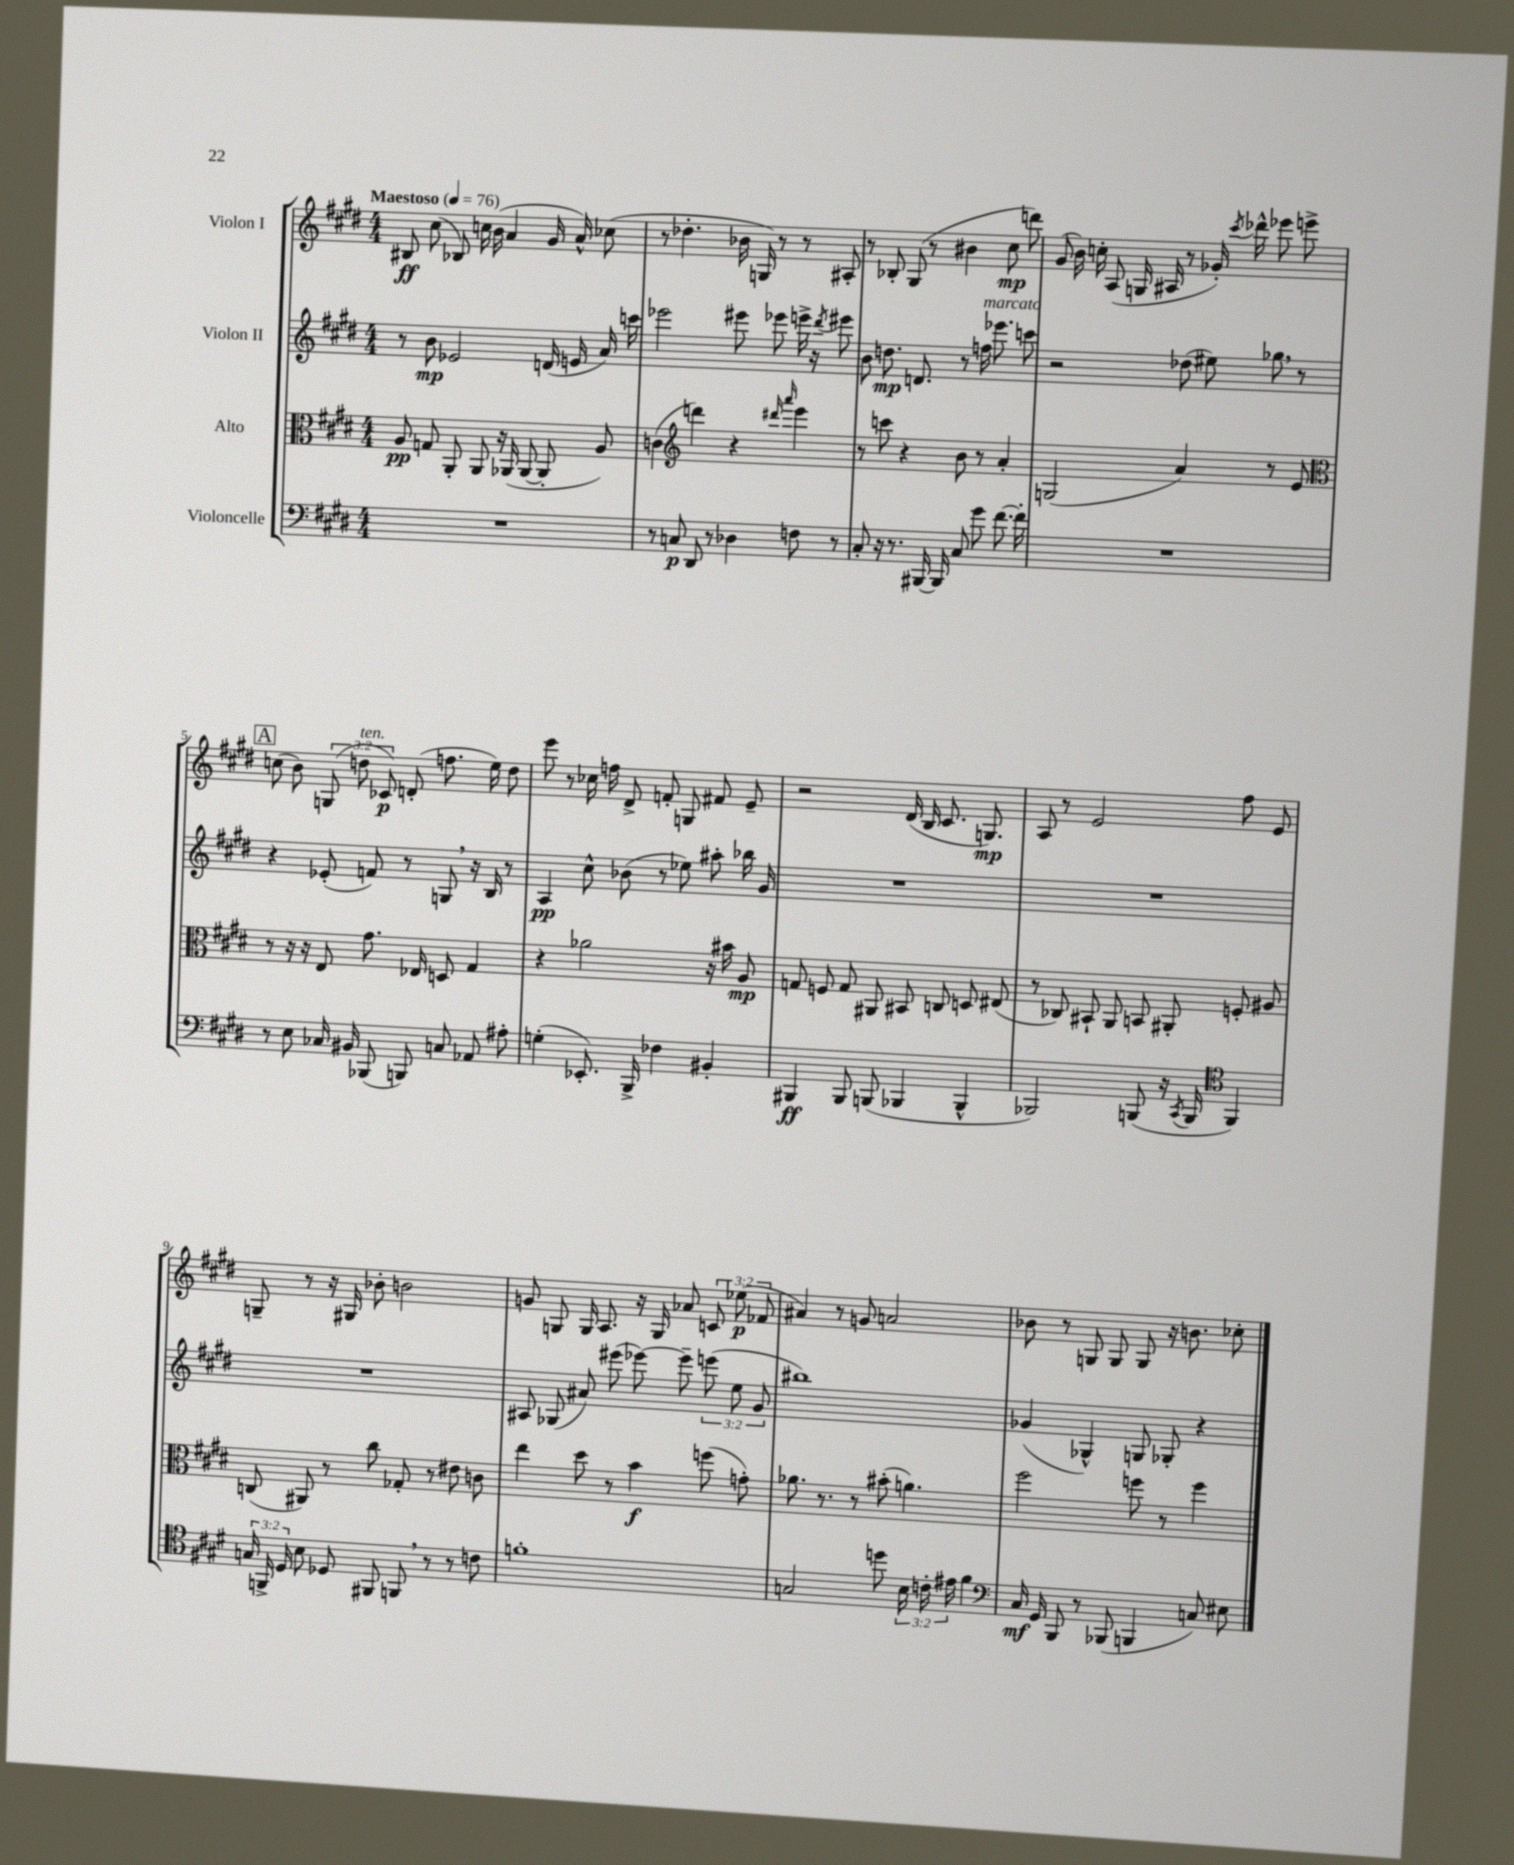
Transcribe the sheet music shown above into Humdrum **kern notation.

**kern	**dynam	**kern	**dynam	**kern	**dynam	**kern	**dynam
*part4	*part4	*part3	*part3	*part2	*part2	*part1	*part1
*staff4	*staff4	*staff3	*staff3	*staff2	*staff2	*staff1	*staff1
*I"Violoncelle	*	*I"Alto	*	*I"Violon II	*	*I"Violon I	*
*clefF4	*	*clefC3	*	*clefG2	*	*clefG2	*
*k[f#c#g#d#]	*	*k[f#c#g#d#]	*	*k[f#c#g#d#]	*	*k[f#c#g#d#]	*
*M4/4	*	*M4/4	*	*M4/4	*	*M4/4	*
*MM76	*	*MM76	*	*MM76	*	*MM76	*
=1	=1	=1	=1	=1	=1	=1	=1
!	!	!	!	!	!	!LO:TX:a:B:t=Maestoso	!
1r	.	8A/	pp	8r	.	8B#X/	ff
.	.	8Gn/	.	8b\	mp	(8cc#\	.
.	.	8AA'/	.	2e-X/	.	8B-X/)	.
.	.	8AA/	.	.	.	16ccn\	.
.	.	.	.	.	.	(16b\	.
.	.	16r	.	.	.	4a/	.
.	.	(16AA-X/	.	.	.	.	.
.	.	[8AA-/	.	.	.	.	.
.	.	8AA-'/]	.	(16dn/	.	16g#/	.
.	.	.	.	16en/	.	16a^^/)	.
.	.	8A/)	.	16a/)	.	(8cc-X\	.
.	.	.	.	16cccn\	.	.	.
=2	=2	=2	=2	=2	=2	=2	=2
8r	.	(4cn\	.	2eee-X\	.	8r	.
8Cn/	p	.	.	.	.	4.dd-X'\	.
*	*	*clefG2	*	*	*	*	*
8DD#/	.	4dddn\)	.	.	.	.	.
8r	.	.	.	.	.	.	.
4D-X\	.	4r	.	8eee#X\	.	16b-X\	.
.	.	.	.	.	.	16Gn/)	.
.	.	.	.	8eee-X\	.	8r	.
.	.	16qqddd#X/	.	.	.	.	.
.	.	16qqaaa/	.	.	.	.	.
8Fn\	.	4eee\	.	16eeen^\	.	8r	.
.	.	.	.	16r	.	.	.
.	.	.	.	8qddd#/	.	.	.
8r	.	.	.	8eee#X\	.	8A#X'/	.
=3	=3	=3	=3	=3	=3	=3	=3
8C#'/	.	8r	.	8b\	.	8r	.
16r	.	8cccn\	.	8.ddn\	mp	8B-X'/	.
8.r	.	.	.	.	.	.	.
.	.	4r	.	.	.	(8G#/	.
.	.	.	.	8.dn/	.	.	.
[16BBB#X/	.	.	.	.	.	8r	.
16BBB#/]	.	.	.	.	.	.	.
8C#/	.	8b\	.	8r	.	4b#X\	.
!	!	!	!	!LO:TX:a:i:t=marcato	!	!	!
8g#\	.	8r	.	16ffn\	.	.	.
.	.	.	.	8.eee-X\	.	.	.
[8.f#\	.	4a'/	.	.	.	8cc#\	mp
.	.	.	.	8cccn\	.	8dddn\)	.
16f#'\]	.	.	.	.	.	.	.
=4	=4	=4	=4	=4	=4	=4	=4
1r	.	(2Gn/	.	2r	.	(8g#/	.
.	.	.	.	.	.	16b\)	.
.	.	.	.	.	.	16ccn'\	.
.	.	.	.	.	.	(8A/	.
.	.	.	.	.	.	16Gn/	.
.	.	.	.	.	.	16A#X/	.
.	.	4a/)	.	(8dd-X\	.	8r	.
.	.	.	.	8ee#X\)	.	16g-X'/)	.
.	.	.	.	.	.	8qccc#/	.
.	.	.	.	.	.	16ddd-X^^\	.
.	.	8r	.	8gg-X,\	.	8eee-X\	.
.	.	8e/	.	8r	.	8eeen^\	.
!!LO:LB:g=z
!!LO:REH:place=s1:t=A
=5	=5	=5	=5	=5	=5	=5	=5
*	*	*clefC3	*	*	*	*	*
8r	.	8r	.	4r	.	(8ccn\	.
8E\	.	16r	.	.	.	8b\)	.
.	.	16r	.	.	.	.	.
16C-X/	.	8E/	.	(8e-X'/	.	(12Gn/	.
16BB#X/	.	.	.	.	.	.	.
!	!	!	!	!	!	!LO:TX:a:i:t=ten.	!
.	.	.	.	.	.	12ddn\	.
(8BBB-X/	.	8.g#\	.	8fn/)	.	.	.
.	.	.	.	.	.	12c-X/)	p
8BBBn/)	.	.	.	8r	.	(8dn'/	.
.	.	16E-X/	.	.	.	.	.
8Cn/	.	8Dn/	.	8Gn,/	.	8.ffn\	.
8AA-X/	.	4G#/	.	16r	.	.	.
.	.	.	.	16B/	.	16ee\)	.
8A#X'\	.	.	.	8r	.	8dd\	.
=6	=6	=6	=6	=6	=6	=6	=6
(4Gn'\	.	4r	.	4A/	pp	8eee\	.
.	.	.	.	.	.	8r	.
8.EE-X'/)	.	2a-X\	.	8cc#^^\	.	16cc-X\	.
.	.	.	.	.	.	16ffn\	.
.	.	.	.	(8b-X\	.	8d#^/	.
16BBB^/	.	.	.	.	.	.	.
4F-X\	.	.	.	8r	.	8fn'/	.
.	.	.	.	8ee-X\)	.	8Gn/	.
4BB#X'/	.	16r	.	8aa#X'\	.	8f#X/	.
.	.	16b#X\	.	.	.	.	.
.	.	8A/	mp	16bb-X\	.	8e~/	.
.	.	.	.	16g#/	.	.	.
=7	=7	=7	=7	=7	=7	=7	=7
4BBB#X/	ff	8Gn/	.	1r	.	2r	.
.	.	8Fn/	.	.	.	.	.
8BBB#/	.	8G/	.	.	.	.	.
(8BBBn/	.	8AA#X/	.	.	.	.	.
4BBB-X/	.	8BB#X/	.	.	.	(16d#/	.
.	.	.	.	.	.	16B/	.
.	.	8Cn/	.	.	.	8.c#/	.
4BBB-^^/	.	8Dn/	.	.	.	.	.
.	.	.	.	.	.	8.Gn/)	mp
.	.	(8E#X/	.	.	.	.	.
=8	=8	=8	=8	=8	=8	=8	=8
2BBB-X/)	.	8r	.	1r	.	8A/	.
.	.	8C-X/)	.	.	.	8r	.
.	.	8BB#X`/	.	.	.	2e/	.
.	.	8AA/	.	.	.	.	.
(8BBBn/	.	8BBn/	.	.	.	.	.
16r	.	8AA#X'/	.	.	.	.	.
8qCC#/	.	.	.	.	.	.	.
16BBB/	.	.	.	.	.	.	.
*clefC4	*	*	*	*	*	*	*
4FF#/)	.	8Fn'/	.	.	.	8ff#\	.
.	.	8A#X/	.	.	.	8e/	.
!!LO:LB:g=z
=9	=9	=9	=9	=9	=9	=9	=9
24Gn/	.	(8Cn/	.	1r	.	8Gn~/	.
24FFn^/	.	.	.	.	.	.	.
24D#/	.	.	.	.	.	.	.
8B\	.	8AA#X/)	.	.	.	8r	.
8D-X/	.	8r	.	.	.	16r	.
.	.	.	.	.	.	16G#X/	.
8FF#X/	.	8cc#\	.	.	.	8b-X'\	.
8FFn,/	.	8G-X'/	.	.	.	2bn\	.
8r	.	8r	.	.	.	.	.
8r	.	8e#X\	.	.	.	.	.
8cn\	.	8cn\	.	.	.	.	.
=10	=10	=10	=10	=10	=10	=10	=10
1fn'	.	4ee\	.	8A#X/	.	8gn/	.
.	.	.	.	(8G-X/	.	8Gn/	.
.	.	8dd#\	.	8a#X/)	.	16G/	.
.	.	.	.	.	.	8.A/	.
.	.	8r	.	(8eee#X\	.	.	.
.	.	4b\	f	[8eee-X\)	.	16r	.
.	.	.	.	.	.	16G/	.
.	.	.	.	8eee-~\]	.	8a-X/	.
.	.	(8ffn\	.	(12eeen\	.	12cn/	.
.	.	.	.	12ee\	.	(12ee-X\	p
.	.	8gn'\)	.	.	.	.	.
.	.	.	.	12g#/	.	12f-X/	.
=11	=11	=11	=11	=11	=11	=11	=11
2Gn/	.	8.a-X\	.	1bb#X)	.	4a#X/)	.
.	.	8.r	.	.	.	.	.
.	.	.	.	.	.	8r	.
.	.	8r	.	.	.	8gn/	.
8ddn\	.	(8b#X'\	.	.	.	2an/	.
24B\	.	4.an\)	.	.	.	.	.
24cn'\	.	.	.	.	.	.	.
24e#X\	.	.	.	.	.	.	.
4f#\	.	.	.	.	.	.	.
=12	=12	=12	=12	=12	=12	=12	=12
*clefF4	*	*	*	*	*	*	*
16C#/	mf	2ff#\	.	(4g-X/	.	8b-X\	.
16GG#/	.	.	.	.	.	.	.
8BBB/	.	.	.	.	.	8r	.
8r	.	.	.	4G-X^^/)	.	8Gn/	.
(8BBB-X/	.	.	.	.	.	8G/	.
4BBBn/	.	8ffn\	.	8Gn/	.	8G/	.
.	.	8r	.	8G-X'/	.	16r	.
.	.	.	.	.	.	8.bn\	.
8Cn/)	.	4ff\	.	4r	.	.	.
8E#X\	.	.	.	.	.	8cc-X'\	.
==	==	==	==	==	==	==	==
*-	*-	*-	*-	*-	*-	*-	*-
